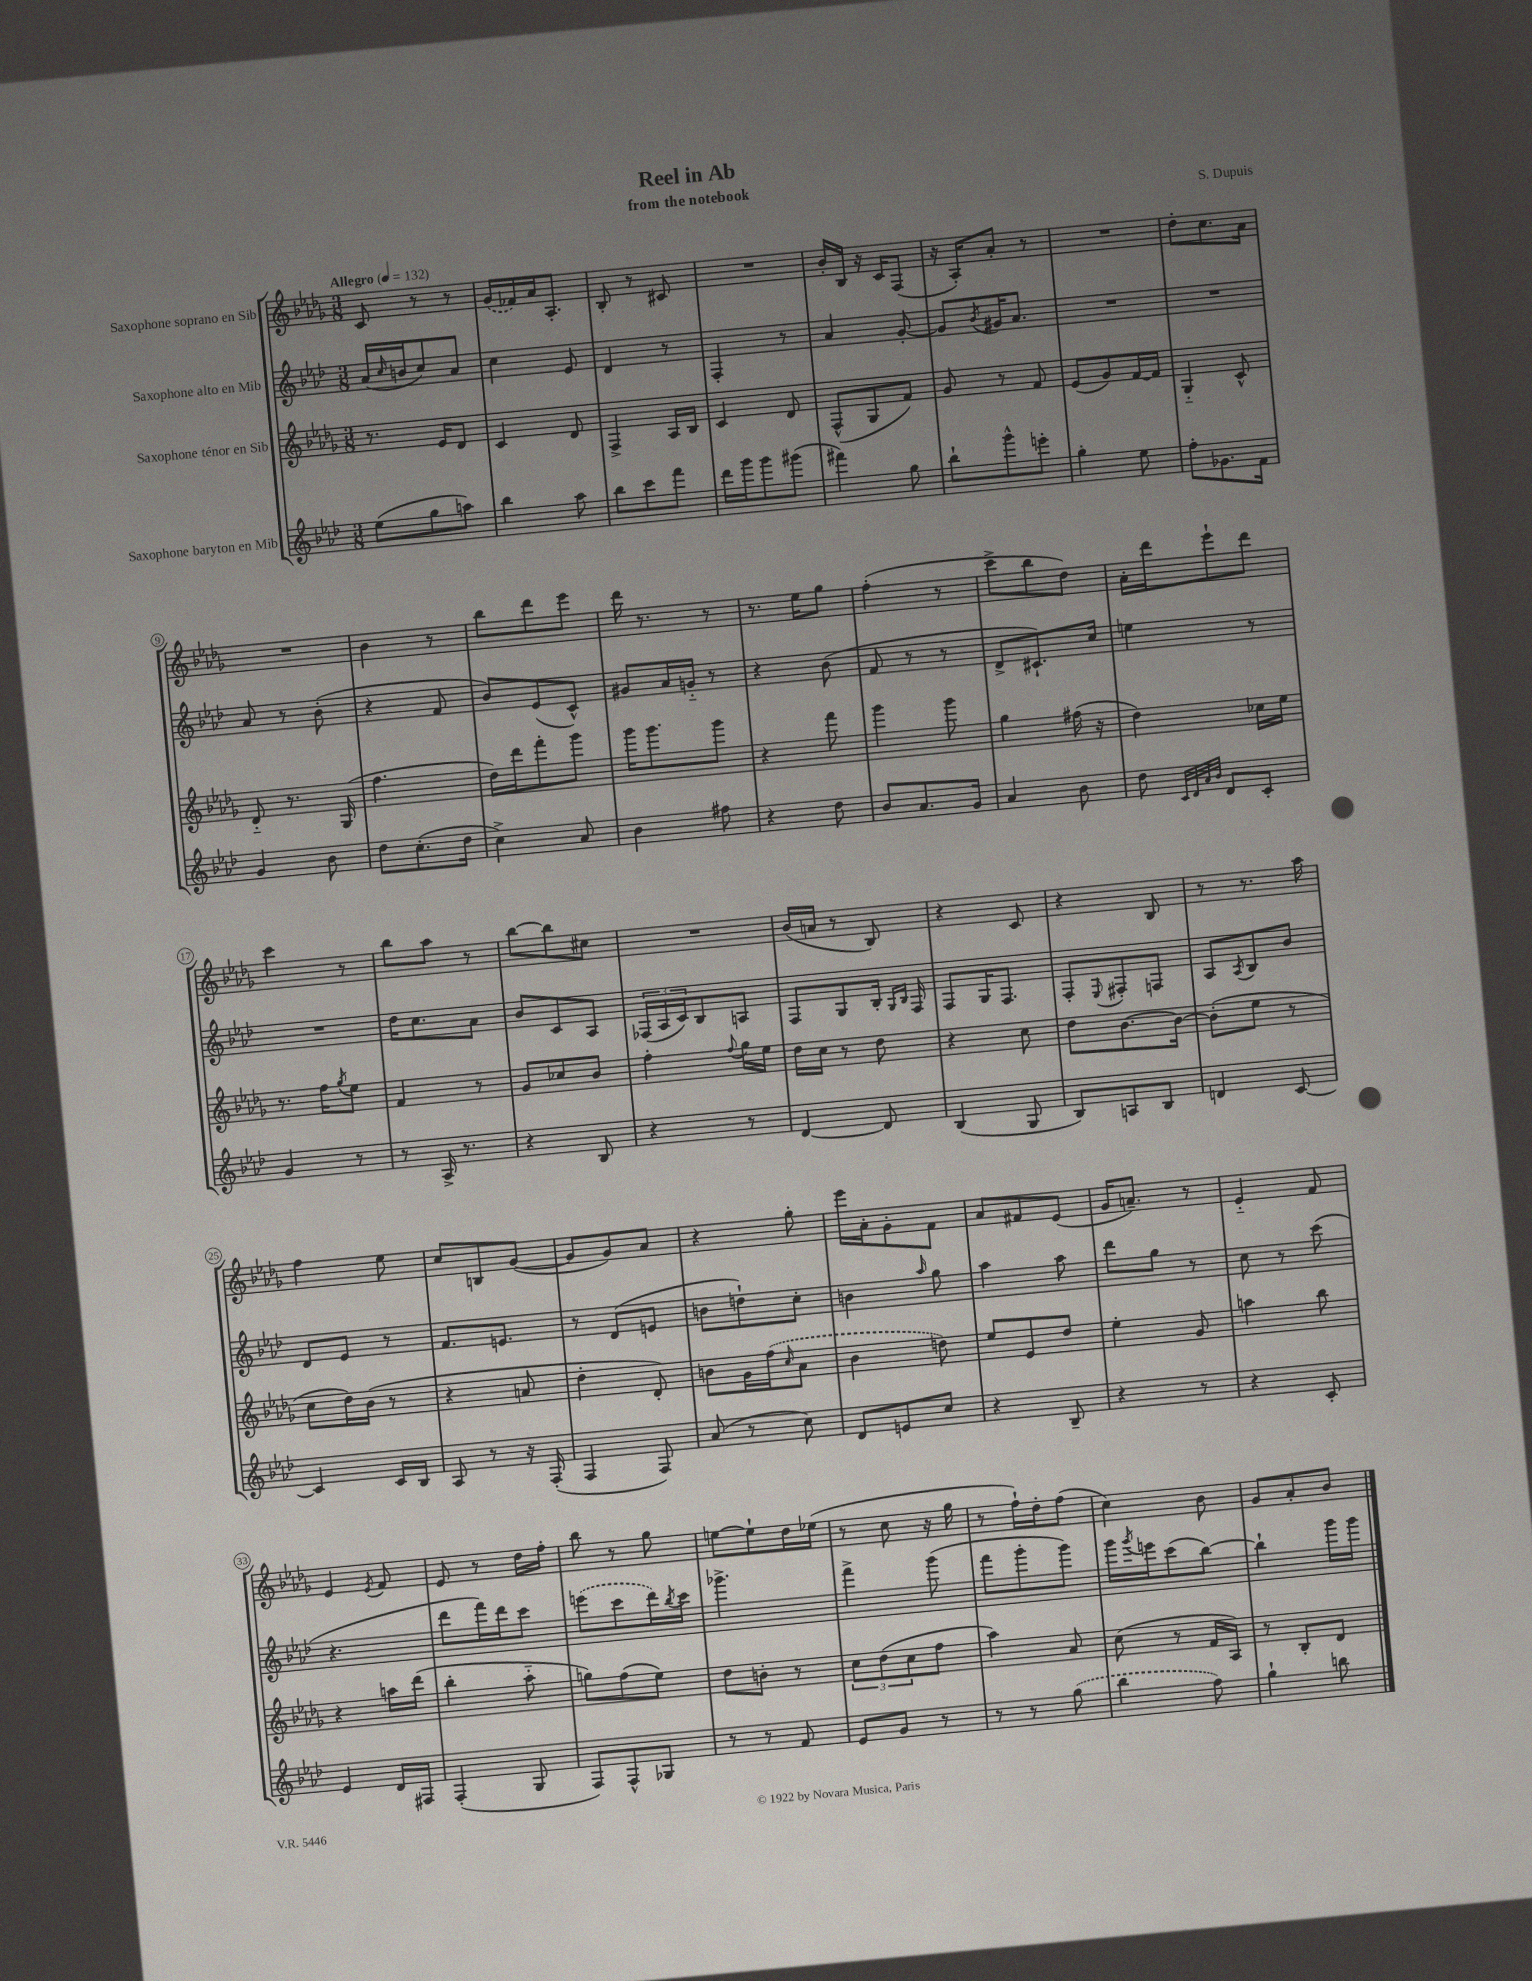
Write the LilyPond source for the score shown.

\header { title = "Reel in Ab" composer = "S. Dupuis" subtitle = "from the notebook" }
<<
\new StaffGroup <<
\new Staff = "s0" \with { instrumentName = "Saxophone soprano en Sib" } {
    \clef treble \key des \major \numericTimeSignature \time 3/8 \tempo "Allegro" 4 = 132
    c'8 r8 r8 |
    \once \slurDashed ges'16( fes'16) aes'16 aes8.-. |
    bes8-. r8 cis'8 |
    R4. |
    bes'16-. bes16 r16 c'16 f8( |
    r16 aes16-.) aes'8-. r8 |
    R4. |
    des''8-. c''8. aes'16 |
    R4. |
    bes'4 r8 |
    bes''8 des'''8 ees'''8 |
    des'''16 r8. r8 |
    r8. ees''16 ges''8 |
    f''4-.( r8 |
    c'''8-> bes''8 des''8) |
    aes'16-. des'''16 ees'''8-! des'''8 |
    c'''4 r8 |
    bes''8 aes''8 r8 |
    bes''8~ bes''8 cis''8 |
    R4. |
    bes'16( a'16 r8 bes8) |
    r4 c'8 |
    r4 bes8 |
    r8 r8. aes''16 |
    f''4 ees''8 |
    c''8 b8 ges'8~( |
    ges'8 ges'8) aes'8 |
    r4 ges''8-. |
    ees'''16 aes'16-. ges'8-. f'8 |
    aes'8 fis'8 ees'8( |
    ges'16 a'8.--) r8 |
    ees'4-_ f'8 |
    ees'4 \acciaccatura { ees'8 } f'8 |
    ees'8 r8 des''16 f''16-. |
    bes''8 r8 ges''8 |
    e''8~ e''8-! des''16 ees''16( |
    r8 c''8 r16 ges''16 |
    r8 f''16-!) des''16-. f''8( |
    c''4) bes'8 |
    ges'8 aes'8-. bes'8 \bar "|." |
}
\new Staff = "s1" \with { instrumentName = "Saxophone alto en Mib" } {
    \clef treble \key aes \major \numericTimeSignature \time 3/8
    aes'16( \grace { c''16 } b'16 c''8) aes'8 |
    c''4 ees'8 |
    des'4 r8 |
    f4-. r8 |
    aes'4 g'8~-. |
    g'8 \acciaccatura { bes'8 } gis'16 aes'8. |
    R4. |
    R4. |
    aes'8 r8 bes'8-.( |
    r4 f'8 |
    bes'8) ees'8( c'8-^) |
    gis'8 aes'16 g'16-_ r8 |
    r4 bes'8( |
    f'8 r8 r8 |
    des'8-> cis'8.-!) c''16 |
    e''4 r8 |
    R4. |
    des''16 c''8. aes'8 |
    bes'8 c'8 aes8 |
    \tuplet 3/2 { fes16( aes16 c'16) } bes8 a8 |
    f8 g8 bes16-. \grace { g16 bes16 } f16 |
    f8 g16 f8. |
    f8-. \appoggiatura { ees8 } fis8-. f8 |
    aes8 \acciaccatura { aes8 } bes8 bes'8 |
    des'8 ees'8 r8 |
    f'8. e'8. |
    r8 des'8( e'8 |
    b'8 d''8-!) c''8-. |
    b'4 \grace { aes''16 } g''8 |
    aes''4 aes''8 |
    des'''8 g''8 r8 |
    c''8 r8 c'''8( |
    r4. |
    des'''8 f'''16) des'''16 c'''8 |
    \once \slurDashed e'''8( c'''8 des'''16) \acciaccatura { bes''8 } c'''16 |
    ges'''4.-> |
    f'''4-> g'''8( |
    f'''8 g'''8-. g'''8) |
    g'''16 \acciaccatura { g'''8 } e'''16 c'''8( bes''8~) |
    bes''4-! g'''16 g'''16 \bar "|." |
}
\new Staff = "s2" \with { instrumentName = "Saxophone ténor en Sib" } {
    \clef treble \key des \major \numericTimeSignature \time 3/8
    r8. ees'16 des'8 |
    c'4 des'8 |
    f4-> aes16 bes16 |
    c'4 des'8 |
    f8-^( ges8 f'8) |
    ges'8 r8 f'8 |
    ees'8( ges'8) f'16~ f'16 |
    ges4-_ c'8-^ |
    des'8-_ r8. ges16( |
    f''4. |
    des''16) des'''16 f'''8-. ges'''8 |
    ges'''16 ges'''8. ges'''8 |
    r4 f'''8 |
    ges'''4 ges'''8 |
    ges''4 fis''16( r16 |
    des''4) ces''16 ees''16 |
    r8. f''16 \acciaccatura { ges''8 } ees''8 |
    f'4 r8 |
    ges'8 ces''8 bes'8 |
    f''4-. \appoggiatura { f''8 } ges''16 ees''16 |
    des''16 c''16 r8 des''8 |
    r4 c''8 |
    des''8 bes'8.~ bes'16~ |
    bes'8-.( ees''8 r8 |
    c''8 des''16) bes'16( r8 |
    r4 a'8 |
    des''4-. des'8-.) |
    b'8 ges'16 \once \slurDashed f''16( \grace { c''16 } aes'8 |
    bes'4 d''8) |
    ees''8 ees'8 des''8 |
    ees''4-. ges'8 |
    a''4 bes''8 |
    r4 a''16 des'''16( |
    bes''4-. aes''8-_ |
    g''8) f''8( ees''8) |
    des''8 b'8-. r8 |
    \tuplet 3/2 { c''8 des''8( c''8 } f''8 |
    aes''4) aes'8 |
    c''8( r8 f'16 aes16) |
    r8 bes8-. des'8 \bar "|." |
}
\new Staff = "s3" \with { instrumentName = "Saxophone baryton en Mib" } {
    \clef treble \key aes \major \numericTimeSignature \time 3/8
    ees''8( g''8 a''8) |
    bes''4 aes''8 |
    bes''8 c'''8 f'''8 |
    des'''16 g'''16 g'''8 gis'''8( |
    fis'''4) g''8 |
    bes''8-! g'''8-^ e'''8-. |
    g''4-. ees''8 |
    f''8-. ges'8. f'16 |
    g'4 bes'8 |
    des''8 c''8.-.( des''16 |
    c''4->) aes'8 |
    bes'4 fis''8 |
    r4 des''8 |
    bes'8 aes'8. g'16 |
    aes'4 bes'8 |
    des''8 \grace { c'32 des'32 aes'32 bes'32 } des'8 c'8-. |
    g'4 r8 |
    r8 aes16-> r8. |
    r4 bes8 |
    r4 r8 |
    des'4~ des'8 |
    bes4( g8 |
    bes8) a8 bes8 |
    d'4 c'8~ |
    c'4 c'16 bes16 |
    aes8 r8 r16 f16-.( |
    f4 f8) |
    aes'8( r8 c''8) |
    des'8 e'8 c''8 |
    r4 bes8-- |
    r4 r8 |
    r4 c'8-. |
    ees'4 des'16 fis16 |
    f4-.( g8 |
    f8) f8-^ ges8 |
    r8 r8 f'8 |
    ees'8 g'8 r8 |
    r8 r8 \once \slurDashed g''8( |
    bes''4 f''8) |
    g''4-! b''8 \bar "|." |
}
>>
>>
\layout { \context { \Score \override BarNumber.stencil = #(make-stencil-circler 0.1 0.3 ly:text-interface::print) } }
